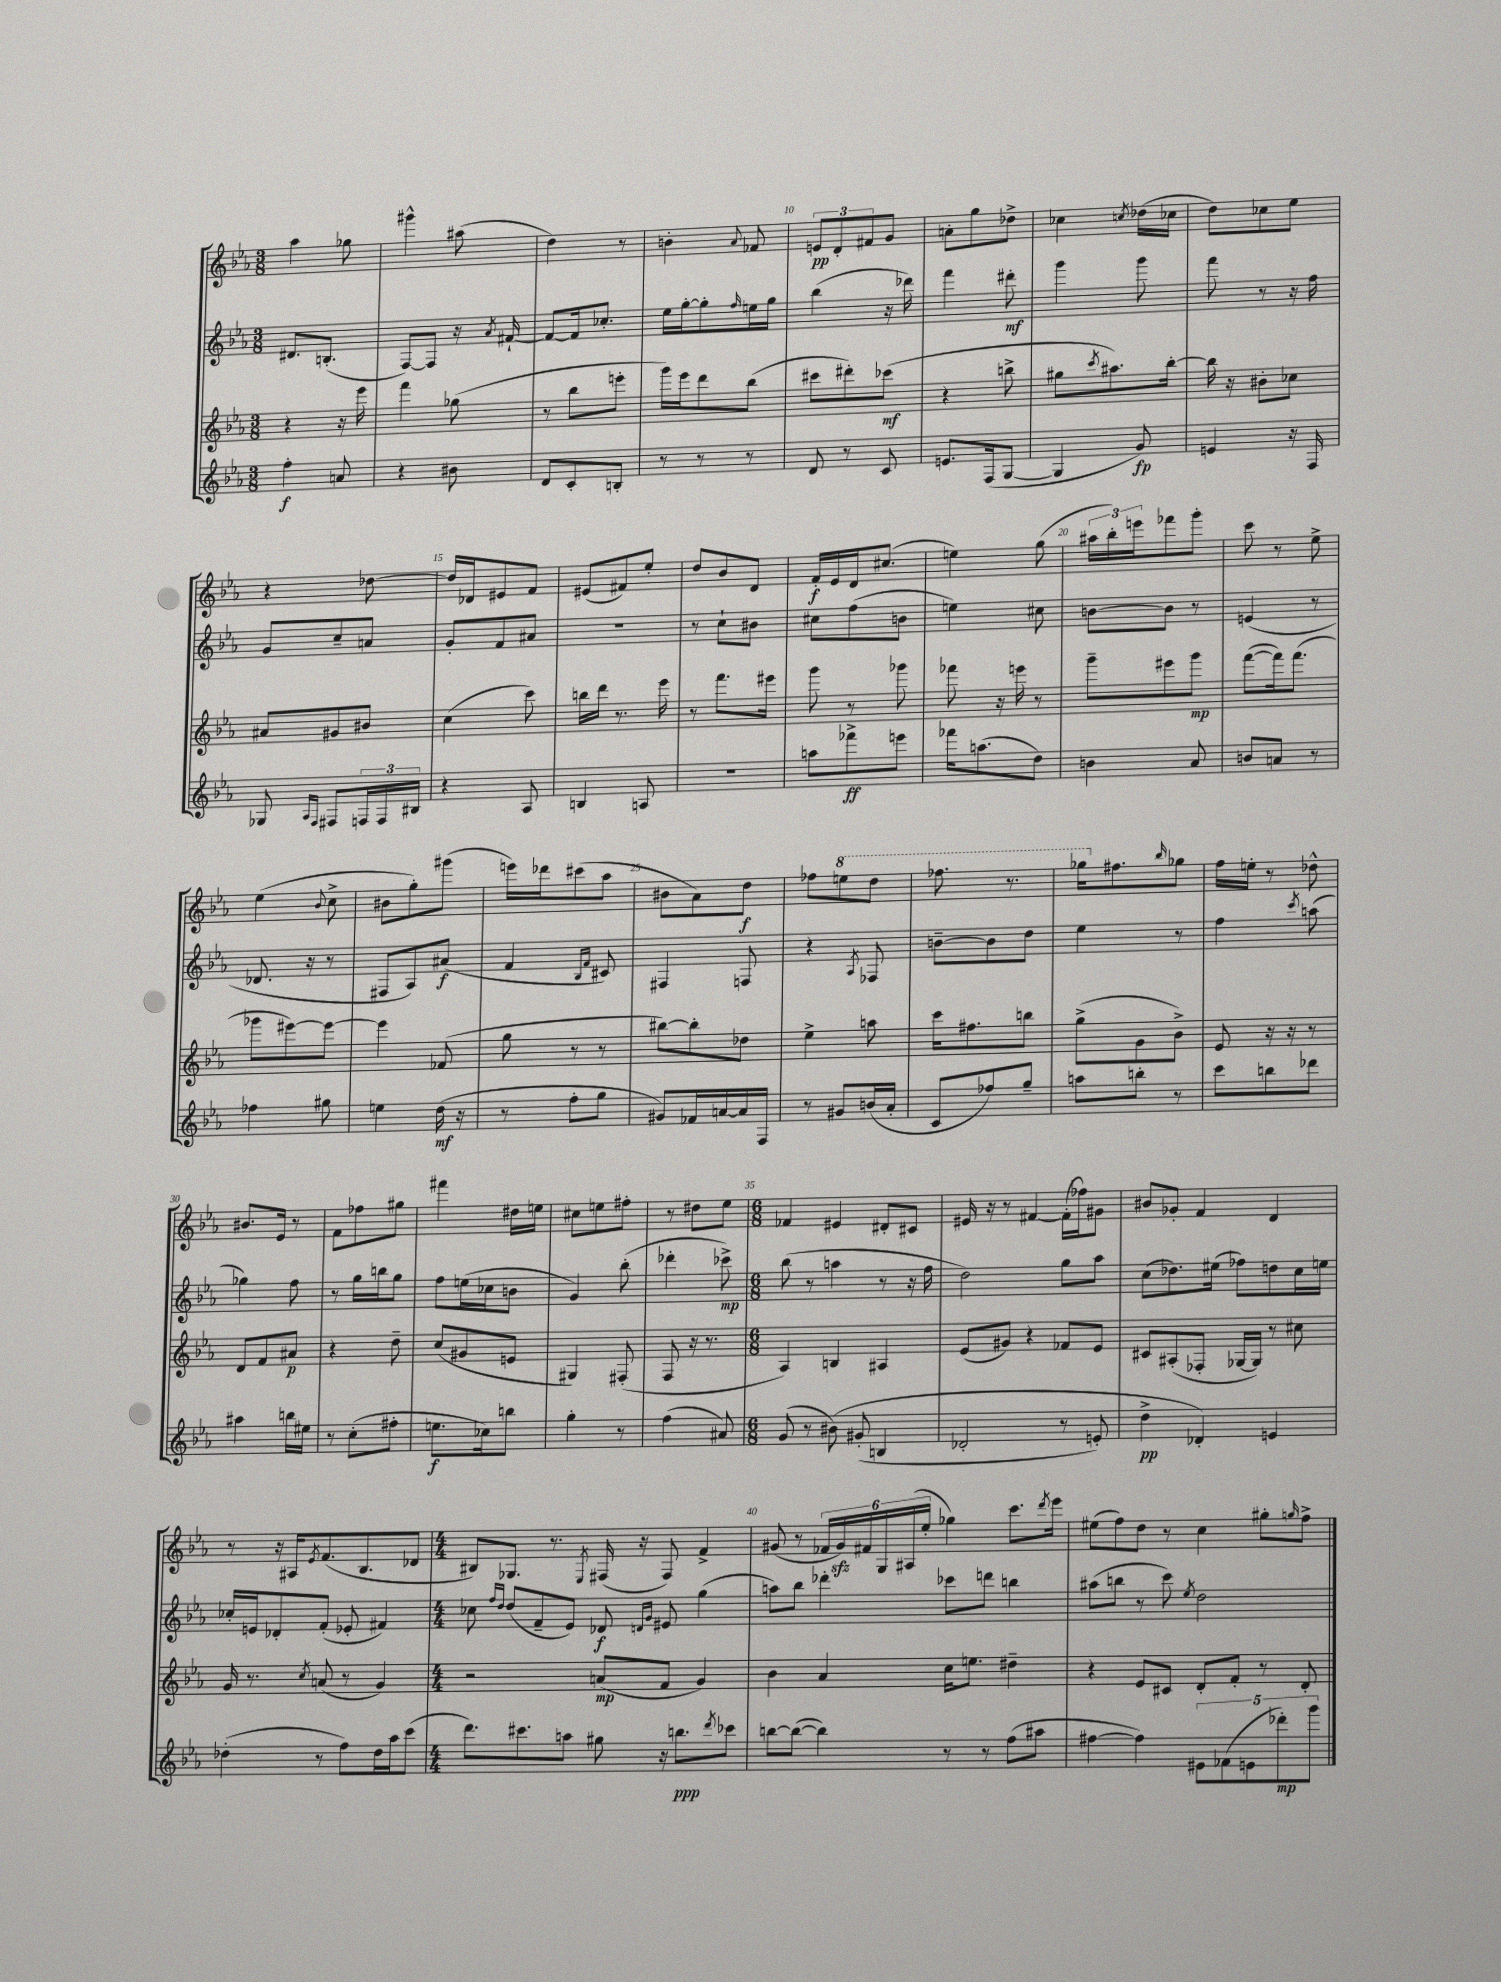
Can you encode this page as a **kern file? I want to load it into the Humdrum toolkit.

**kern	**dynam	**kern	**dynam	**kern	**dynam	**kern	**dynam
*part4	*part4	*part3	*part3	*part2	*part2	*part1	*part1
*staff4	*staff4	*staff3	*staff3	*staff2	*staff2	*staff1	*staff1
*clefG2	*	*clefG2	*	*clefG2	*	*clefG2	*
*k[b-e-a-]	*	*k[b-e-a-]	*	*k[b-e-a-]	*	*k[b-e-a-]	*
*M3/8	*	*M3/8	*	*M3/8	*	*M3/8	*
=6	=6	=6	=6	=6	=6	=6	=6
4ff'\	f	4r	.	8.d#X/L	.	4aa-\	.
.	.	.	.	(8.Bn'/J	.	.	.
8an/	.	16r	.	.	.	8gg-X\	.
.	.	16eee-\	.	.	.	.	.
=7	=7	=7	=7	=7	=7	=7	=7
4r	.	4fff\	.	[8F/L)	.	4ggg#X^^\	.
.	.	.	.	8F/J]	.	.	.
8b#X\	.	(8gg-X\	.	16r	.	(8aa#X\	.
.	.	.	.	8qa-/	.	.	.
.	.	.	.	[16f#X`/	.	.	.
=8	=8	=8	=8	=8	=8	=8	=8
8d/L	.	8r	.	8f#/L_	.	4dd\)	.
8c'/	.	8bb-\L	.	16f#/k]	.	.	.
.	.	.	.	8.cc-X'/J	.	.	.
8Bn'/J	.	8eeen'\J	.	.	.	8r	.
=9	=9	=9	=9	=9	=9	=9	=9
8r	.	16ggg\LL)	.	16ee-\LL	.	4bn'\	.
.	.	16eee-\J	.	[16gg'\J	.	.	.
8r	.	8ddd\	.	8gg'\]	.	.	.
.	.	.	.	16qqff/	.	8qqa-/	.
8r	.	(8bb-\J	.	16een\L	.	8f-X/	.
.	.	.	.	16gg\JJ	.	.	.
=10	=10	=10	=10	=10	=10	=10	=10
8d/	.	8ccc#X\L	.	(4bb-\	.	12en/L	pp
.	.	.	.	.	.	12d'/	.
8r	.	8ddd#X'\)	.	.	.	.	.
.	.	.	.	.	.	12f#X/	.
8c/	.	(8ccc-X\J	mf	16r	.	8g/J	.
.	.	.	.	16ddd-X\)	.	.	.
=11	=11	=11	=11	=11	=11	=11	=11
8.en/L	.	4r	.	4fff\	.	8an'\L	.
.	.	.	.	.	.	8gg\	.
(16F/k	.	.	.	.	.	.	.
[8G/J	.	8bbn^\	.	8ddd#X'\	mf	8dd-X^\J	.
=12	=12	=12	=12	=12	=12	=12	=12
4G/]	.	8gg#X\L	.	4ggg\	.	4cc-X\	.
.	.	8qccc/	.	.	.	.	.
.	.	8.aa#X\)	.	.	.	.	.
.	.	.	.	.	.	8qccn/	.
8g/)	fp	.	.	8ggg\	.	(16dd-X\LL	.
.	.	[16bb-'\Jk	.	.	.	16cc-X\JJ	.
=13	=13	=13	=13	=13	=13	=13	=13
4en/	.	16bb-\]	.	8fff\	.	8dd\L)	.
.	.	16r	.	.	.	.	.
.	.	8b#X'\L	.	8r	.	8cc-X\	.
16r	.	8cc-X\J	.	16r	.	8ee-\J	.
16F/	.	.	.	16ff\	.	.	.
!!LO:LB:g=z
=14	=14	=14	=14	=14	=14	=14	=14
8G-X/	.	8a#X/L	.	8g/L	.	4r	.
16qqA-/LL	.	.	.	.	.	.	.
16qqF/JJ	.	.	.	.	.	.	.
8F#X/L	.	8g#X/	.	8cc~/	.	.	.
24Fn/L	.	8b#X/J	.	8an/J	.	[8dd-X\	.
24F/	.	.	.	.	.	.	.
24B#X/JJ	.	.	.	.	.	.	.
=15	=15	=15	=15	=15	=15	=15	=15
4r	.	(4cc\	.	8g'/L	.	16dd-/LL]	.
.	.	.	.	.	.	16d-X/J	.
.	.	.	.	8f/	.	8e#X/	.
8A-/	.	8ccc\)	.	8a#X/J	.	8f/J	.
=16	=16	=16	=16	=16	=16	=16	=16
4Bn/	.	16bbn\LL	.	4.r	.	(8e#X/L	.
.	.	16ddd\JJ	.	.	.	.	.
.	.	8.r	.	.	.	8f#X/)	.
8An/	.	.	.	.	.	8ee-'/J	.
.	.	16eee-\	.	.	.	.	.
=17	=17	=17	=17	=17	=17	=17	=17
4.r	.	8r	.	8r	.	8dd/L	.
.	.	8.fff\L	.	8cc`\L	.	8b-/	.
.	.	.	.	8b#X\J	.	8d/J	.
.	.	16eee#X\Jk	.	.	.	.	.
=18	=18	=18	=18	=18	=18	=18	=18
8aan\L	.	8ggg\	.	8cc#X\L	.	16f'/LL	f
.	.	.	.	.	.	16e-/	.
8fff-X^\	ff	8r	.	(8ff\	.	16d/J	.
.	.	.	.	.	.	(8.cc#X/J	.
8eeen\J	.	8ggg-X\	.	8bn\J	.	.	.
=19	=19	=19	=19	=19	=19	=19	=19
16fff-X\KL	.	8fff-X\	.	4een\)	.	4een\)	.
(8.aan\	.	.	.	.	.	.	.
.	.	16r	.	.	.	.	.
.	.	16eeen\	.	.	.	.	.
8dd\J)	.	8r	.	8cc#X\	.	(8gg\	.
=20	=20	=20	=20	=20	=20	=20	=20
4bn\	.	8ggg~\L	.	[8bn\L	.	24aa#X\LL	.
.	.	.	.	.	.	24bb-'\)	.
.	.	.	.	.	.	24eeen\J	.
.	.	8eee#X\	.	8b\J]	.	8fff-X\	.
8a-/	.	8ggg\J	mp	8r	.	8ggg'\J	.
=21	=21	=21	=21	=21	=21	=21	=21
8bn/L	.	([8fff\L	.	(4en/	.	8ccc\	.
8an/J	.	16fff\k])	.	.	.	8r	.
.	.	(8.fff\J	.	.	.	.	.
8r	.	.	.	8r	.	8ee-^\	.
!!LO:LB:g=z
=22	=22	=22	=22	=22	=22	=22	=22
4ff-X\	.	8ggg-X\L	.	8.d-X/	.	(4ee-\	.
.	.	[8eee#X\)	.	.	.	.	.
.	.	.	.	16r	.	.	.
.	.	.	.	.	.	8qqb-/	.
8gg#X\	.	8eee#\J_	.	8r	.	8cc^\	.
=23	=23	=23	=23	=23	=23	=23	=23
4een\	.	4eee#\]	.	8F#X/L	.	8b#X\L	.
.	.	.	.	8A-/)	.	8gg'\)	.
(16dd\	mf	(8f-X/	.	(8a#X/J	f	(8ggg#X\J	.
16r	.	.	.	.	.	.	.
=24	=24	=24	=24	=24	=24	=24	=24
8r	.	8gg\	.	4f/	.	16eeen\LL)	.
.	.	.	.	.	.	16ddd-X\J	.
8ff'\L	.	8r	.	.	.	(8ccc#X\	.
.	.	.	.	16qqB-/LL	.	.	.
.	.	.	.	16qqf/JJ	.	.	.
8gg\J	.	8r	.	8c#X/)	.	8aa-\J	.
=25	=25	=25	=25	=25	=25	=25	=25
8g#X/L)	.	[8bb#X\L)	.	4F#X/	.	8b#X\L	.
16f-X/L	.	8bb#'\]	.	.	.	8a-\)	.
[16an/	.	.	.	.	.	.	.
16a/]	.	8dd-X\J	.	8Fn/	.	8dd\J	f
16F/JJ	.	.	.	.	.	.	.
=26	=26	=26	=26	=26	=26	=26	=26
8r	.	4ee-^\	.	4r	.	8ff-X\L	.
*	*	*	*	*	*	*8va	*
8g#X/L	.	.	.	.	.	8eeen\	.
.	.	.	.	8qA-/	.	.	.
(16bn/L	.	8aan\	.	8F-X/	.	8ddd\J	.
16a-'/JJ	.	.	.	.	.	.	.
=27	=27	=27	=27	=27	=27	=27	=27
8c/L	.	16ccc\KL	.	[8bn~\L	.	8.fff-X\	.
.	.	8.ff#X\	.	.	.	.	.
8ff-X/)	.	.	.	8b\]	.	.	.
.	.	.	.	.	.	8.r	.
8gg~/J	.	8bbn\J	.	8dd\J	.	.	.
=28	=28	=28	=28	=28	=28	=28	=28
8aan\L	.	(8gg^\L	.	4ee-\	.	16ggg-X\KL	.
*	*	*	*	*	*	*X8va	*
.	.	.	.	.	.	8.ff#X\	.
8bbn'\J	.	8g\	.	.	.	.	.
.	.	.	.	.	.	16qqbb-/	.
8r	.	8b-^\J)	.	8r	.	8gg-X\J	.
=29	=29	=29	=29	=29	=29	=29	=29
8ccc\L	.	8e-/	.	4ff\	.	16ff\LL	.
.	.	.	.	.	.	16een'\JJ	.
8bbn\	.	16r	.	.	.	8r	.
.	.	16r	.	.	.	.	.
.	.	.	.	8qccc/	.	.	.
8ddd-X\J	.	8r	.	(8aan\	.	8dd-X^^\	.
!!LO:LB:g=z
=30	=30	=30	=30	=30	=30	=30	=30
4aa#X\	.	8d/L	.	4gg-X\)	.	8.b#X/L	.
.	.	8f/	.	.	.	.	.
.	.	.	.	.	.	16e-/Jk	.
16bbn\LL	.	8a#X/J	p	8ff\	.	8r	.
16ee#X\JJ	.	.	.	.	.	.	.
=31	=31	=31	=31	=31	=31	=31	=31
8r	.	4r	.	8r	.	8f\L	.
(8cc'\L	.	.	.	16gg\LL	.	8ff-X\	.
.	.	.	.	16bbn\J	.	.	.
8ff#X'\J	.	8dd~\	.	8gg\J	.	8gg#X\J	.
=32	=32	=32	=32	=32	=32	=32	=32
8.een\L	f	(8cc/L	.	8ff\L	.	4fff#X\	.
.	.	8g#X/	.	(16een\L	.	.	.
16cc-X\k)	.	.	.	16cc-X\J	.	.	.
8bbn\J	.	8en/J	.	8bn\J	.	16dd#X\LL	.
.	.	.	.	.	.	16een\JJ	.
=33	=33	=33	=33	=33	=33	=33	=33
4gg'\	.	4G#X/)	.	4g/)	.	8cc#X\L	.
.	.	.	.	.	.	8een\	.
8r	.	(8F#X'/	.	(8bb-'\	.	8ff#X'\J	.
=34	=34	=34	=34	=34	=34	=34	=34
(4ff\	.	8F/	.	4ddd-X'\	.	8r	.
.	.	16r	.	.	.	8dd#X\L	.
.	.	8.r	.	.	.	.	.
8a#X/)	.	.	.	8ccc-X^\)	mp	8ee-\J	.
=35	=35	=35	=35	=35	=35	=35	=35
*M6/8	*	*M6/8	*	*M6/8	*	*M6/8	*
(8g/	.	4A-/)	.	(8bb-\	.	4f-X/	.
8r	.	.	.	8r	.	.	.
(8b#X\)	.	4Bn/	.	4aan\	.	4e#X/	.
(8g#X'/	.	.	.	.	.	.	.
4Bn/	.	4A#X/	.	8r	.	8d#X'/L	.
.	.	.	.	16r	.	8c#X/J	.
.	.	.	.	16ff\	.	.	.
=36	=36	=36	=36	=36	=36	=36	=36
2d-X'/	.	(8e-/L	.	2dd\)	.	16e#X/	.
.	.	.	.	.	.	16r	.
.	.	8g#X/J)	.	.	.	8r	.
.	.	4r	.	.	.	[4f#X/	.
8r	.	8f-X/L	.	8gg\L	.	(16f#'\LL]	.
.	.	.	.	.	.	16ff-X\J)	.
8en'/)	.	8e-/J	.	8aa-\J	.	8g#X\J	.
=37	=37	=37	=37	=37	=37	=37	=37
4dd^\	pp	8c#X/L	.	(8cc\L	.	8b#X/L	.
.	.	(8A#X'/	.	8.dd-X\)	.	8g-X'/J	.
4d-X'/)	.	8F-X'/J	.	.	.	4f/	.
.	.	.	.	(16ee#X\Jk	.	.	.
.	.	[16G-X/LL	.	8ff-X\L)	.	.	.
.	.	16G-/JJ])	.	.	.	.	.
4en/	.	8r	.	8ddn\	.	4d/	.
.	.	8cc#X\	.	16cc\L	.	.	.
.	.	.	.	16een\JJ	.	.	.
!!LO:LB:g=z
=38	=38	=38	=38	=38	=38	=38	=38
(4dd-X'\	.	16g/	.	16cc-X'/LL	.	8r	.
.	.	8.r	.	16en/J	.	.	.
.	.	.	.	8d-X'/	.	16r	.
.	.	.	.	.	.	16A#X/KL	.
.	.	8qcc/	.	.	.	8qe-/	.
8r	.	(8an/	.	(8f'/J	.	(8.f/	.
8ff\L)	.	8r	.	8e-X'/	.	.	.
.	.	.	.	.	.	8.B-/	.
16dd-\L	.	4g/)	.	4f#X/)	.	.	.
16aa-\J	.	.	.	.	.	.	.
(8ccc\J	.	.	.	.	.	8d-X/J	.
=39	=39	=39	=39	=39	=39	=39	=39
*M4/4	*	*M4/4	*	*M4/4	*	*M4/4	*
8.ddd\L)	.	2r	.	8cc-X\	.	8B#X/L)	.
.	.	.	.	16qqff/LL	.	.	.
.	.	.	.	16qqdd/JJ	.	.	.
.	.	.	.	(8dd/L	.	8.G-X/J	.
8.ccc#X\	.	.	.	.	.	.	.
.	.	.	.	8f~/	.	.	.
.	.	.	.	.	.	8.r	.
8aan\J	.	.	.	8e-/J)	.	.	.
.	.	.	.	.	.	8qE-/	.
8gg#X\	.	(8an/L	mp	8d-X/	f	(16F#X/	.
.	.	.	.	.	.	16r	.
.	.	.	.	16qqdn/LL	.	.	.
.	.	.	.	16qqg/JJ	.	.	.
16r	.	8f/J	.	8e#X/	.	8F#/)	.
8.bbn\L	ppp	.	.	.	.	.	.
.	.	4g/)	.	(4gg\	.	4f^/	.
8qddd/	.	.	.	.	.	.	.
8ccc-X\J	.	.	.	.	.	.	.
=40	=40	=40	=40	=40	=40	=40	=40
[8bbn\L	.	4b-\	.	8aan\L)	.	(8g#X/	.
(8bb\J_	.	.	.	8bb-\J	.	8r	.
4bb\])	.	4a-/	.	4ddd-X'\	.	24f-X/LL	.
.	.	.	.	.	.	24g#zz/)	.
.	.	.	.	.	.	24f#X/	.
.	.	.	.	.	.	24G/	.
.	.	.	.	.	.	(24A#X/	.
.	.	.	.	.	.	24ee-'/JJ	.
8r	.	16cc\KL	.	8ccc-X\L	.	4gg-X\)	.
.	.	8.een\J	.	.	.	.	.
8r	.	.	.	8dddn\J	.	.	.
(8ff\L	.	4dd#X~\	.	4bbn\	.	8.ccc\L	.
8aa#X\J	.	.	.	.	.	.	.
.	.	.	.	.	.	8qddd/	.
.	.	.	.	.	.	16eee-\Jk	.
=41	=41	=41	=41	=41	=41	=41	=41
[4ff#X\	.	4r	.	(8aa#X\L	.	(8ee#X\L	.
.	.	.	.	8bbn\J	.	8ff\)	.
4ff#\])	.	8e-/L	.	8r	.	8dd\J	.
.	.	8c#X/J	.	8ccc\)	.	8r	.
.	.	.	.	8qee-/	.	.	.
10e#X\L	.	8d'/L	.	2dd\	.	4cc\	.
(10f-X\	.	.	.	.	.	.	.
.	.	8f'/J	.	.	.	.	.
10en\	.	.	.	.	.	.	.
.	.	8r	.	.	.	8gg#X'\L	.
10ddd-X'\)	mp	.	.	.	.	.	.
.	.	.	.	.	.	16qqggn/	.
.	.	8d'/	.	.	.	8ff^\J	.
10ggg\J	.	.	.	.	.	.	.
==	==	==	==	==	==	==	==
*-	*-	*-	*-	*-	*-	*-	*-
